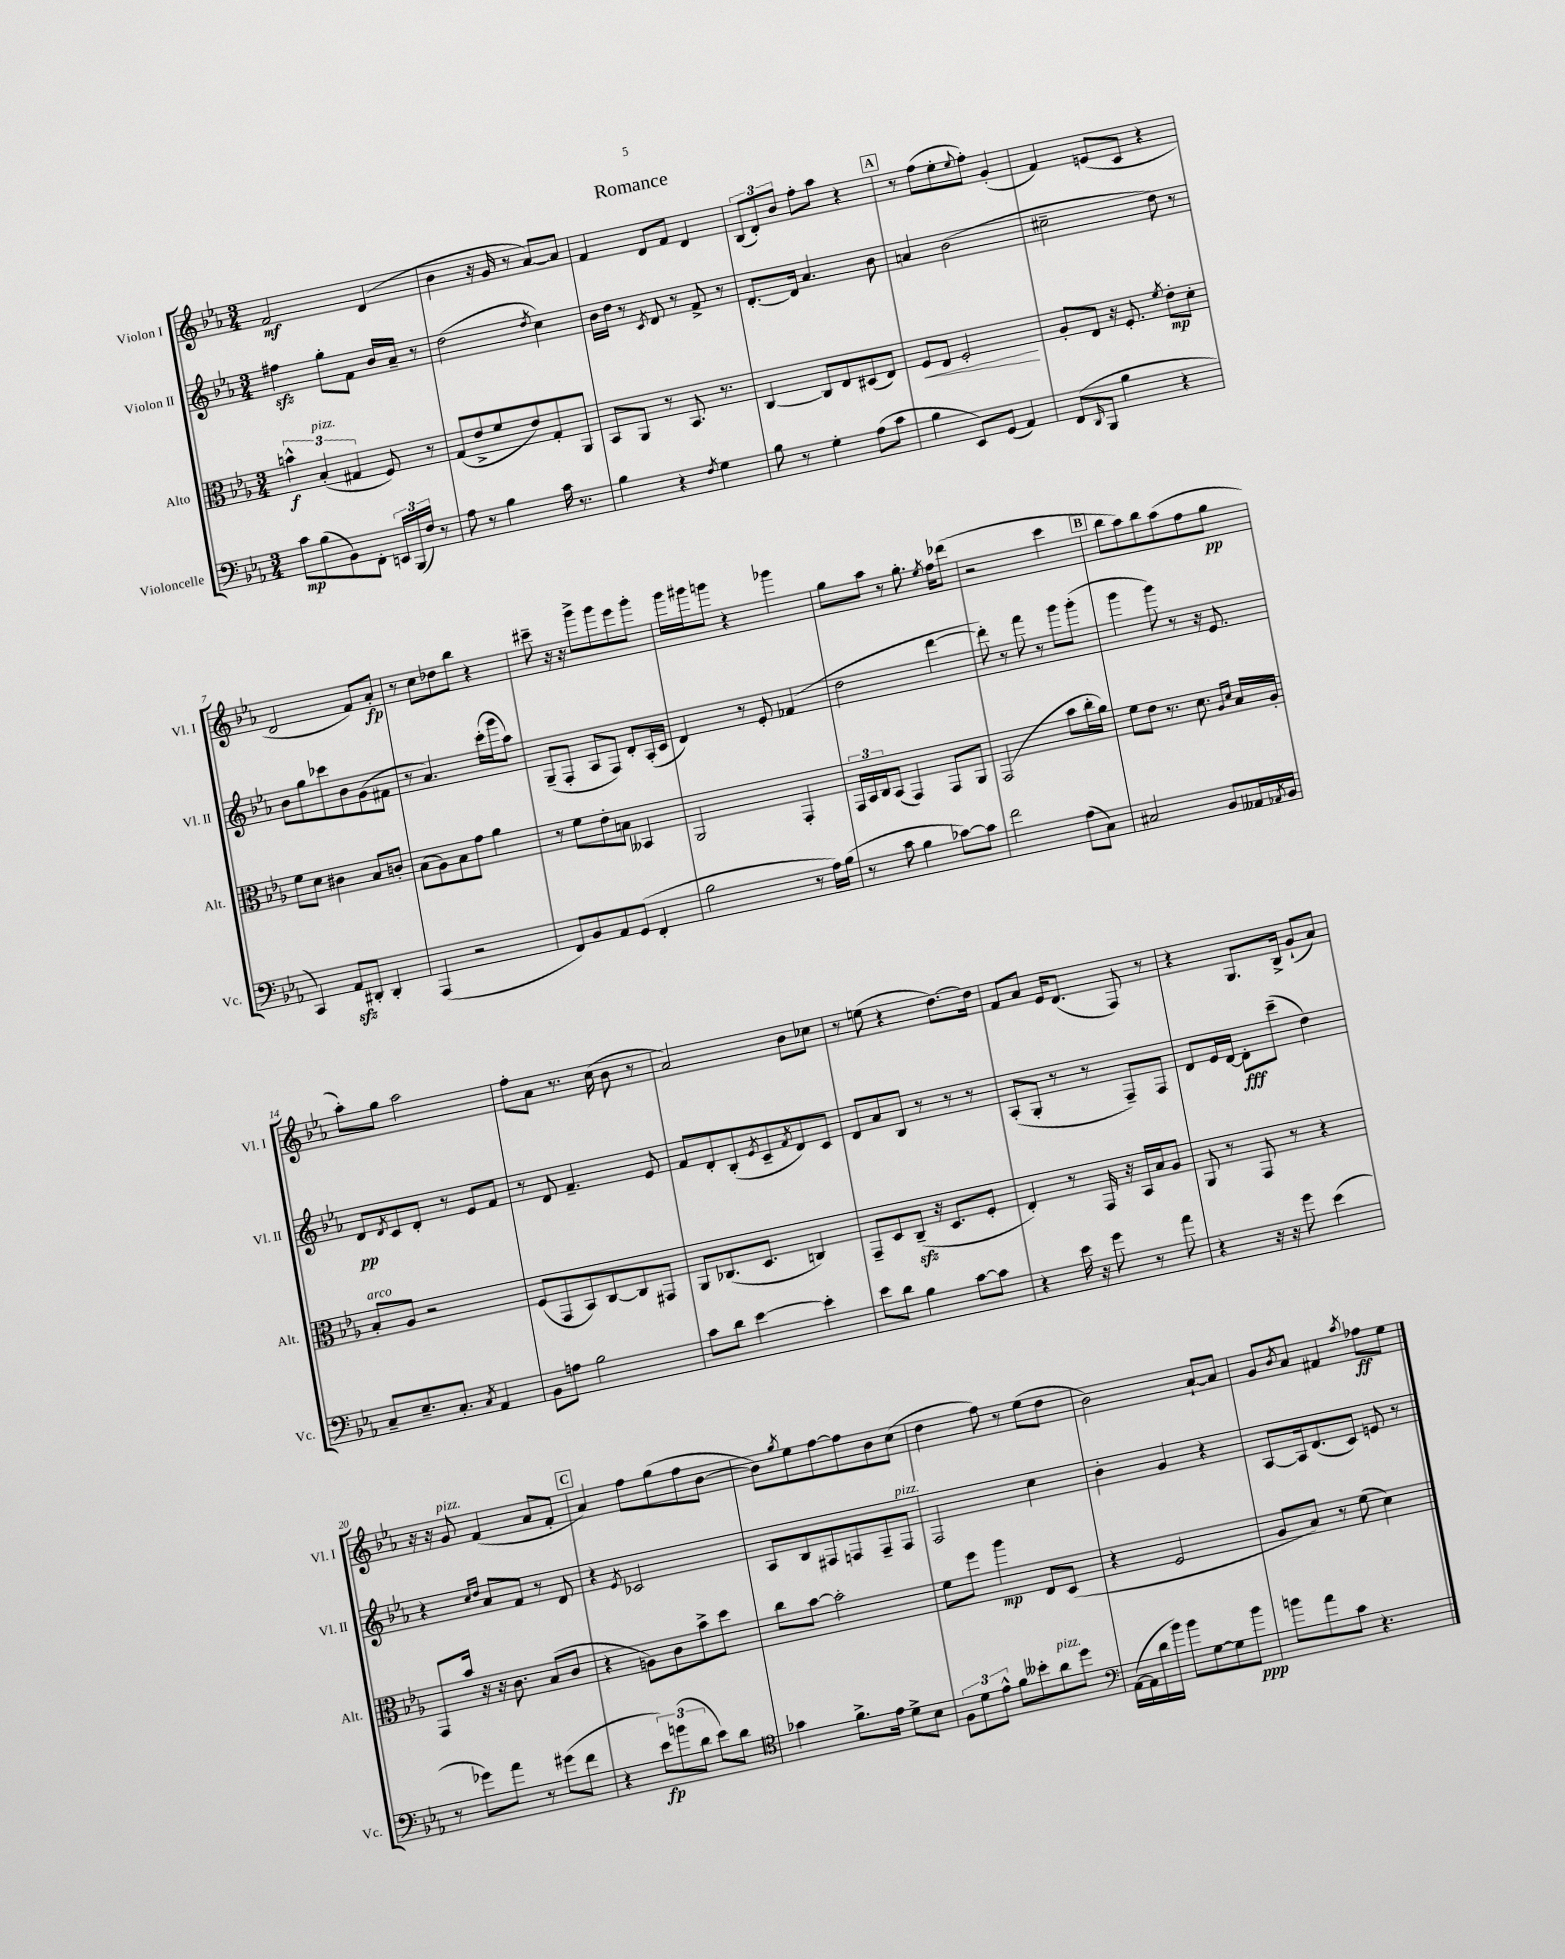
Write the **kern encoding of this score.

**kern	**kern	**kern	**kern
*staff4	*staff3	*staff2	*staff1
*clefF4	*clefC3	*clefG2	*clefG2
*k[b-e-a-]	*k[b-e-a-]	*k[b-e-a-]	*k[b-e-a-]
*M3/4	*M3/4	*M3/4	*M3/4
8c	6b^^	4ff#	2f
(8B-	.	.	.
.	(6B-'	.	.
8BB-)	.	8gg'	.
.	6G#	.	.
8FF'	.	8f	.
24EE	8F)	16b-	(4d
(24BBB-	.	.	.
.	.	16a-~	.
24F)	.	.	.
8r	8r	8r	.
=	=	=	=
8A-	(8G	(2dd	4b-
8r	8e-^	.	.
4B-	8f	.	16r
.	.	.	16g
.	8e-)	.	8r
.	.	8qdd	.
16c	8G'	4cc)	[8a-)
8.r	.	.	.
.	8AA-	.	8a-]
=	=	=	=
4B-	8BB-	16b-	4f
.	.	16dd	.
.	8AA-	8r	.
.	.	8qc	.
4r	8r	8d	8d
.	8.BB-	8r	8f
8qF	.	.	.
4G	.	8f^	4d
.	8.r	.	.
.	.	8r	.
=	=	=	=
8B-	[4C	[8.d'	(12B-
.	.	.	12d')
8r	.	.	.
.	.	.	12b-
.	.	16d]	.
4G'	8C]	4.a-	8ff'
.	8E-	.	8aa-
(8A-	(8D#	.	4r
8c	8E-)	8b-	.
=	=	=	=
4B-	8F	4a	8r
.	8E-	.	(8ff
8EE-)	2F'	(2b-	8ee-'
.	.	.	8qqee-
(8GG	.	.	8ff')
4AA-)	.	.	(4g'
=	=	=	=
(8FF	8A-'	2cc#~	4f)
16qqDD	.	.	.
8BBB-	8E-	.	.
4B-	16r	.	(8e
.	8.F'	.	.
.	.	.	8c
.	8qf	.	.
4r	8e-'	8dd)	4r
.	8d'	8r	.
=	=	=	=
4CC)	8f	8b-	2d
.	8d	8gg	.
8AA-	4c#	8ccc-	.
8DD#'	.	8b-	.
4DD#'	8B-	(8g	8f)
.	8c'	8f#	8a-'
=	=	=	=
(4AAA-	(8B-	8r	8r
.	8A-)	4.a-)	8cc
2r	8B-	.	8dd-
.	8g	.	8bb-
.	4a-	(16ccc'	4r
.	.	16ggg	.
.	.	8aa-)	.
=	=	=	=
8FF)	8r	(8G~	8ccc#~
8BB-	8f	8F'	16r
.	.	.	16r
8AA-	8e-'	8A-	8ggg^
(8GG	8B	8F)	8ggg
4FF'	4BB--	8d'	8eee-
.	.	(16A-'	8ggg'
.	.	16c	.
=	=	=	=
2B-	2AA-	4d)	16ggg
.	.	.	16ggg#
.	.	.	8ggg
.	.	8r	4r
.	.	8e-'	.
8r	4GG'	(4f-	4ggg-
16A-)	.	.	.
(16B-	.	.	.
=	=	=	=
8r	24GG	2dd	8gg
.	24BB-	.	.
.	24C	.	.
8c	(8BB-	.	8aa-
4B-	4GG)	.	8r
.	.	.	8.gg'
[8c-)	8GG	[4ddd	.
.	.	.	8qee-
.	.	.	16ff
8c-]	8AA-	.	(8ddd-
=	=	=	=
2f	(2GG	8ddd'])	2r
.	.	8r	.
.	.	8fff	.
.	.	8r	.
(8A-	8b-	8ggg	4ccc
8C)	16cc'	(8ggg'	.
.	16a-)	.	.
=	=	=	=
2C#	8f	4ggg	8bb-
.	8e-	.	8aa-)
.	8.r	8ggg)	8bb-
.	.	8r	(8aa-
.	8.d	.	.
8BB-	.	16r	8ff
.	.	8.e-	.
.	16qqA-	.	.
.	16qqd	.	.
16AA--	16B-	.	8gg
8qAA-	.	.	.
16BB-	16A-'	.	.
=	=	=	=
8C~	8B-'	8d	8aa-')
.	.	8qd	.
8.E-~	8A-	8c	8gg
.	2r	8d'	2aa-
8.C'	.	.	.
.	.	8r	.
8qC	.	.	.
4AA-	.	8e-	.
.	.	8f	.
=	=	=	=
8BB-	(8F	8r	8ff'
8A	8GG	8d	8a-
2B-	8BB-)	4.f~	8.r
.	[8C	.	.
.	.	.	(16cc
.	8C]	.	8b-
.	8GG#	8e-	8r
=	=	=	=
8c	8AA-	8f	2a-)
8d	(8.C-	8d'	.
[4e-	.	(8B-'	.
.	8.D	.	.
.	.	8qe-	.
.	.	8c~	.
.	.	8qf	.
4e-']	4C)	8d)	8b-
.	.	8c	8cc-
=	=	=	=
8e-	8GG~	8d	8r
8d	8D	8a-	(8ee
4B-	(8C~	8B-	4r
.	16r	8r	.
.	8.D	.	.
[8c	.	8r	[8.dd)
8c]	8F'	8r	.
.	.	.	16dd]
=	=	=	=
4r	4E-')	(8A-'	8f
.	.	8G'	8a-
16e-	8r	8r	16e-
16r	.	.	(8.d
8g	16GG	8r	.
.	16r	.	.
8r	16BB-	8F~)	8F)
.	16B-	.	.
8a-	8A-	8F	8r
=	=	=	=
4r	8AA-	8d	4r
.	8r	16e-	.
.	.	[16d	.
16r	8GG	8d']	8.G
16r	.	.	.
8g	8r	(8ccc~	.
.	.	.	16B-^
(4e-	4r	4dd)	(8g`
.	.	.	8a-)
=	=	=	=
8r	8GG	4r	16r
.	.	.	16r
8g-)	16b-	.	8g
.	16r	.	.
.	.	16qqcc	.
.	.	16qqdd	.
8a-	16r	8a-	(4f
.	8.c	.	.
8r	.	8f	.
(8g#	(8B-	8r	8a-
8f	8c	8d	8f'
=	=	=	=
4r	4r	4r	4a-)
.	.	8qe-	.
12e-)	8A)	2c-	8ff
(12b	.	.	.
.	8c	.	(8gg
12d	.	.	.
8e-)	8b-^	.	8ff
8d	8dd	.	[8b-
=	=	=	=
*clefC4	*	*	*
4g-	8cc	8A-	8b-])
.	.	.	8qgg
.	[8b-	8B-	8ee-
8.f^	2b-']	8F#	[8ff
.	.	8F	8ff]
16e-	.	.	.
8d^	.	8F~	8b-
8B-	.	8F	(8cc
=	=	=	=
12F	8f	2F	4dd
12d	.	.	.
.	8ff	.	.
12e-^^	.	.	.
8f	4aa-	.	8ff)
8b--'	.	.	8r
8a-	8E-	4cc	(8ee-
8dd	(8D	.	8dd
=	=	=	=
*clefF4	*	*	*
([16AA-	4r	4b-'	2b-)
16AA-]	.	.	.
16d	.	.	.
16b-)	.	.	.
8b-	2F	4g	.
[8G	.	.	.
8G]	.	4r	[8a-`
8b-	.	.	8a-]
=	=	=	=
8b	8A-	[8A-	8g
.	.	.	8qb-
8a-	8B-)	16A-]	8a-
.	.	(8.d	.
8c	8r	.	4f#
4.r	(8f	8c)	.
.	.	.	8qaa-
.	4d)	8e	8ff-
.	.	8r	8ee-
==	==	==	==
*-	*-	*-	*-
